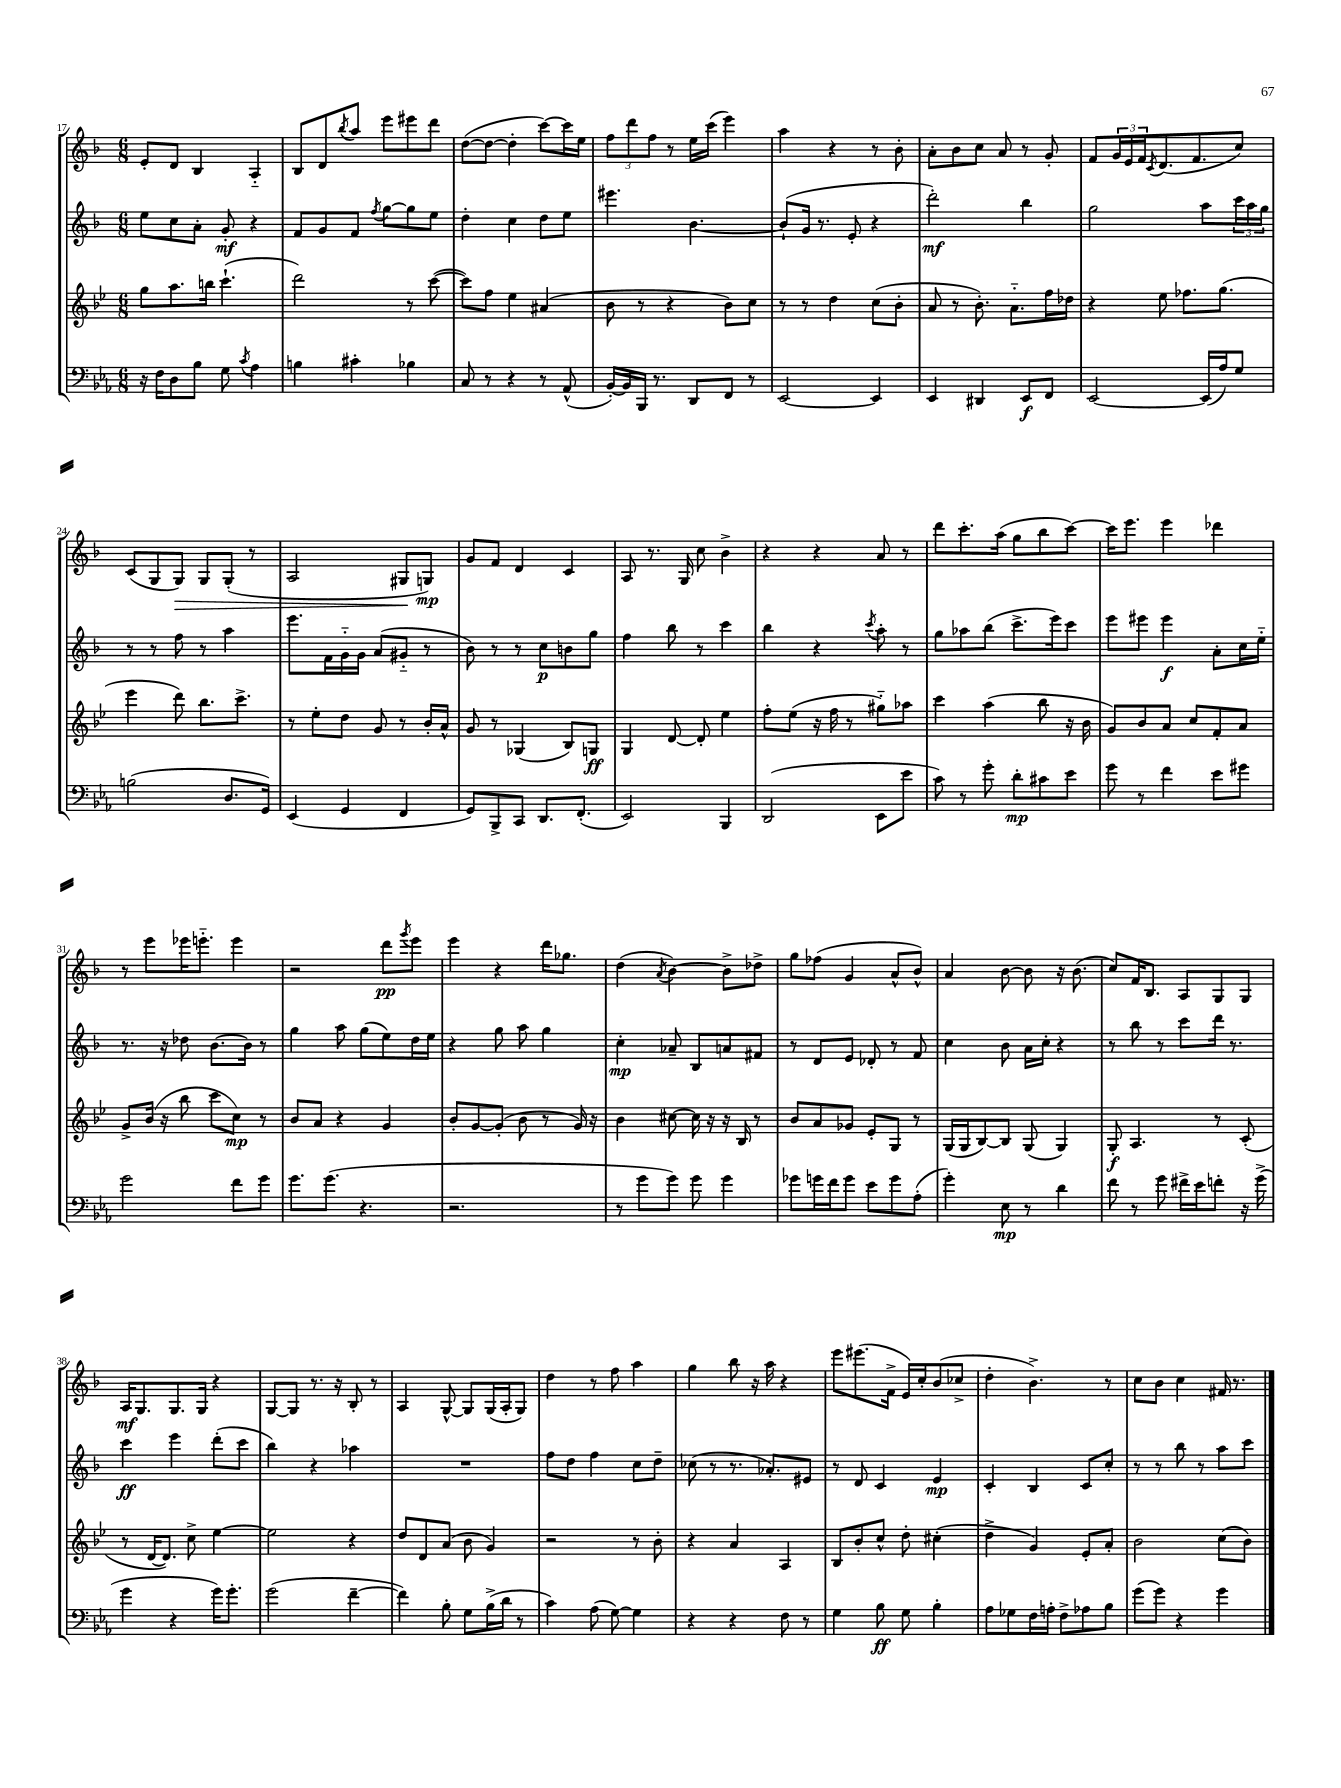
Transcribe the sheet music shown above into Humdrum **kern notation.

**kern	**kern	**kern	**kern
*staff4	*staff3	*staff2	*staff1
*clefF4	*clefG2	*clefG2	*clefG2
*k[b-e-a-]	*k[b-e-]	*k[b-]	*k[b-]
*M6/8	*M6/8	*M6/8	*M6/8
16r	8gg	8ee	8e'
16F	.	.	.
8D	8.aa	8cc	8d
8B-	.	8a'	4B-
.	16bb	.	.
8G	(4.ccc`	8g'	.
8qc	.	.	.
4A-	.	4r	4A'~
=	=	=	=
4B	2ddd)	8f	8B-
.	.	8g	8d
.	.	.	8qbb-
4c#'	.	8f	8aa
.	.	8qff	.
.	.	[8gg	8eee
4B-	8r	8gg]	8eee#
.	([8ccc	8ee	8ddd
=	=	=	=
8C	8ccc])	4dd'	([8dd
8r	8ff	.	8dd_
4r	4ee-	4cc	4dd']
8r	(4a#	8dd	[8ccc)
(8AA-^^	.	8ee	16ccc]
.	.	.	16ee
=	=	=	=
[16BB-')	8b-	4.eee#	12ff
16BB-]	.	.	.
.	.	.	12ddd
16BBB-	8r	.	.
.	.	.	12ff
8.r	.	.	.
.	4r	.	8r
8DD	.	[4.b-	16ee
.	.	.	(16ccc
8FF	8b-)	.	4eee)
8r	8cc	.	.
=	=	=	=
[2EE-	8r	(8b-`]	4aa
.	8r	16g	.
.	.	8.r	.
.	4dd	.	4r
.	.	8e'	.
4EE-]	(8cc	4r	8r
.	8b-'	.	8b-'
=	=	=	=
4EE-	8a	2ddd')	8a'
.	8r	.	8b-
4DD#	8.b-')	.	8cc
.	.	.	8a
.	8.a'~	.	.
8EE-	.	4bb-	8r
8FF	16ff	.	8g'
.	16dd-	.	.
=	=	=	=
[2EE-	4r	2gg	8f
.	.	.	24g
.	.	.	24e
.	.	.	24f
.	.	.	8qc
.	8ee-	.	(8.d
.	8.ff-	.	.
.	.	.	8.f
(16EE-]	.	8aa	.
16A-)	(8.gg	.	.
8G	.	24ccc	8cc)
.	.	24aa	.
.	.	24gg	.
=	=	=	=
(2B	4eee-	8r	(8c
.	.	8r	8G
.	8ddd)	8ff	8G)
.	8.bb-	8r	8G
8.D	.	4aa	(8G'
.	8.ccc^	.	.
.	.	.	8r
16GG)	.	.	.
=	=	=	=
(4EE-	8r	8.eee	2A
.	8ee-'	.	.
.	.	16f	.
4GG	8dd	16g'~	.
.	.	16g	.
.	8g	(8a	.
4FF	8r	8g#'~	8G#
.	16b-'	8r	8G)
.	16a^^	.	.
=	=	=	=
8GG)	8g	8b-)	8g
8BBB-^	8r	8r	8f
8CC	(4G-	8r	4d
8.DD	.	8cc	.
.	8B-)	8b	4c
(8.FF'	.	.	.
.	8G	8gg	.
=	=	=	=
2EE-)	4G	4ff	8A
.	.	.	8.r
.	[8d	8bb-	.
.	.	.	16G
.	8d']	8r	8cc
4BBB-	4ee-	4ccc	4b-^
=	=	=	=
(2DD	8ff'	4bb-	4r
.	(8ee-	.	.
.	16r	4r	4r
.	16ff	.	.
.	8r	.	.
.	.	8qccc	.
8EE-	8gg#'~)	8aa'	8a
8e-	8aa-	8r	8r
=	=	=	=
8c)	4ccc	8gg	8ddd
8r	.	8aa-	8.ccc'
8g'	(4aa	(8bb-	.
.	.	.	(16aa
8d'	.	8.ccc^	8gg
8c#	8bb-	.	8bb-
.	.	16eee)	.
8e-	16r	8ccc	[8ccc)
.	16b-	.	.
=	=	=	=
8g	8g)	8eee	16ccc]
.	.	.	8.eee
8r	8b-	8eee#	.
4f	8a	4eee#	4eee
.	8cc	.	.
8e-	8f'	8a'	4ddd-
8g#	8a	16cc	.
.	.	16ee'~	.
=	=	=	=
2g	8g^	8.r	8r
.	(16b-	.	8eee
.	16r	16r	.
.	8bb-	8dd-	16eee-
.	.	.	8.eee'~
.	8ccc	[8.b-	.
8f	8cc)	.	4eee
.	.	16b-]	.
8g	8r	8r	.
=	=	=	=
8.g	8b-	4gg	2r
.	8a	.	.
(8.g	.	.	.
.	4r	8aa	.
4.r	.	(8gg	.
.	4g	8ee)	8ddd
.	.	.	8qggg
.	.	16dd	8eee
.	.	16ee	.
=	=	=	=
2.r	8b-'	4r	4eee
.	[8g	.	.
.	(8g']	8gg	4r
.	8b-	8aa	.
.	8r	4gg	16ddd
.	.	.	8.gg-
.	16g)	.	.
.	16r	.	.
=	=	=	=
8r	4b-	4cc'	(4dd
8g	.	.	.
.	.	.	8qa
8g)	[8cc#	8a-~	[4b-)
8g	16cc#]	8B-	.
.	16r	.	.
4g	16r	8a	8b-^]
.	16B-	.	.
.	8r	8f#	8dd-^
=	=	=	=
8g-	8b-	8r	8gg
16g	8a	8d	(8ff-
16f	.	.	.
8g	8g-	8e	4g
8e-	8e-'	8d-'	.
8g	8G	8r	8a^^
(8A-'	8r	8f	8b-^^)
=	=	=	=
4g')	(16G	4cc	4a
.	16G	.	.
.	[8B-)	.	.
8E-	8B-]	8b-	[8b-
8r	(8G	16a	8b-]
.	.	16cc'	.
4d	4G)	4r	16r
.	.	.	(8.b-
=	=	=	=
8f	8G'	8r	8cc)
8r	4.A	8bb-	16f
.	.	.	8.B-
8g	.	8r	.
16f#^	.	8ccc	8A
16e-	.	.	.
8f'	8r	16ddd	8G
.	.	8.r	.
16r	(8c'	.	8G
(16g^	.	.	.
=	=	=	=
4g	8r	4ccc	16A
.	.	.	8.G
.	[16d	.	.
.	8.d])	.	.
4r	.	4eee	8.G
.	8cc^	.	.
.	.	.	16G
16g)	[4ee-	(8ddd'	4r
8.g'	.	.	.
.	.	8ccc	.
=	=	=	=
(2g	2ee-]	4bb-)	[8G
.	.	.	8G]
.	.	4r	8.r
.	.	.	16r
[4f~	4r	4aa-	8B-'
.	.	.	8r
=	=	=	=
4f])	8dd	2.r	4A
.	8d	.	.
8B-'	(8a	.	[8G^^
8G	8b-	.	8G]
(16B-^	4g)	.	(16G
16d	.	.	16A'
8r	.	.	8G)
=	=	=	=
4c)	2r	8ff	4dd
.	.	8dd	.
(8A-	.	4ff	8r
[8G)	.	.	8ff
4G]	8r	8cc	4aa
.	8b-'	8dd~	.
=	=	=	=
4r	4r	(8cc-	4gg
.	.	8r	.
4r	4a	8.r	8bb-
.	.	.	16r
.	.	8.a-')	16aa
8F	4A	.	4r
8r	.	8e#	.
=	=	=	=
4G	8B-	8r	8eee
.	8b-'	8d	(8.eee#
8B-	8cc^^	4c	.
.	.	.	16f^
8G	8dd'	.	16e)
.	.	.	16cc'
4B-'	(4cc#'	4e	(8b-
.	.	.	8cc-^
=	=	=	=
8A-	4dd^	4c'	4dd'
8G-	.	.	.
16F	4g)	4B-	4.b-^)
16A'	.	.	.
8F^	.	.	.
8A-	8e-'	8c	.
8B-	8a'	8cc'	8r
=	=	=	=
(8g	2b-	8r	8cc
8g)	.	8r	8b-
4r	.	8bb-	4cc
.	.	8r	.
4g	(8cc	8aa	16f#
.	.	.	8.r
.	8b-)	8ccc	.
==	==	==	==
*-	*-	*-	*-
